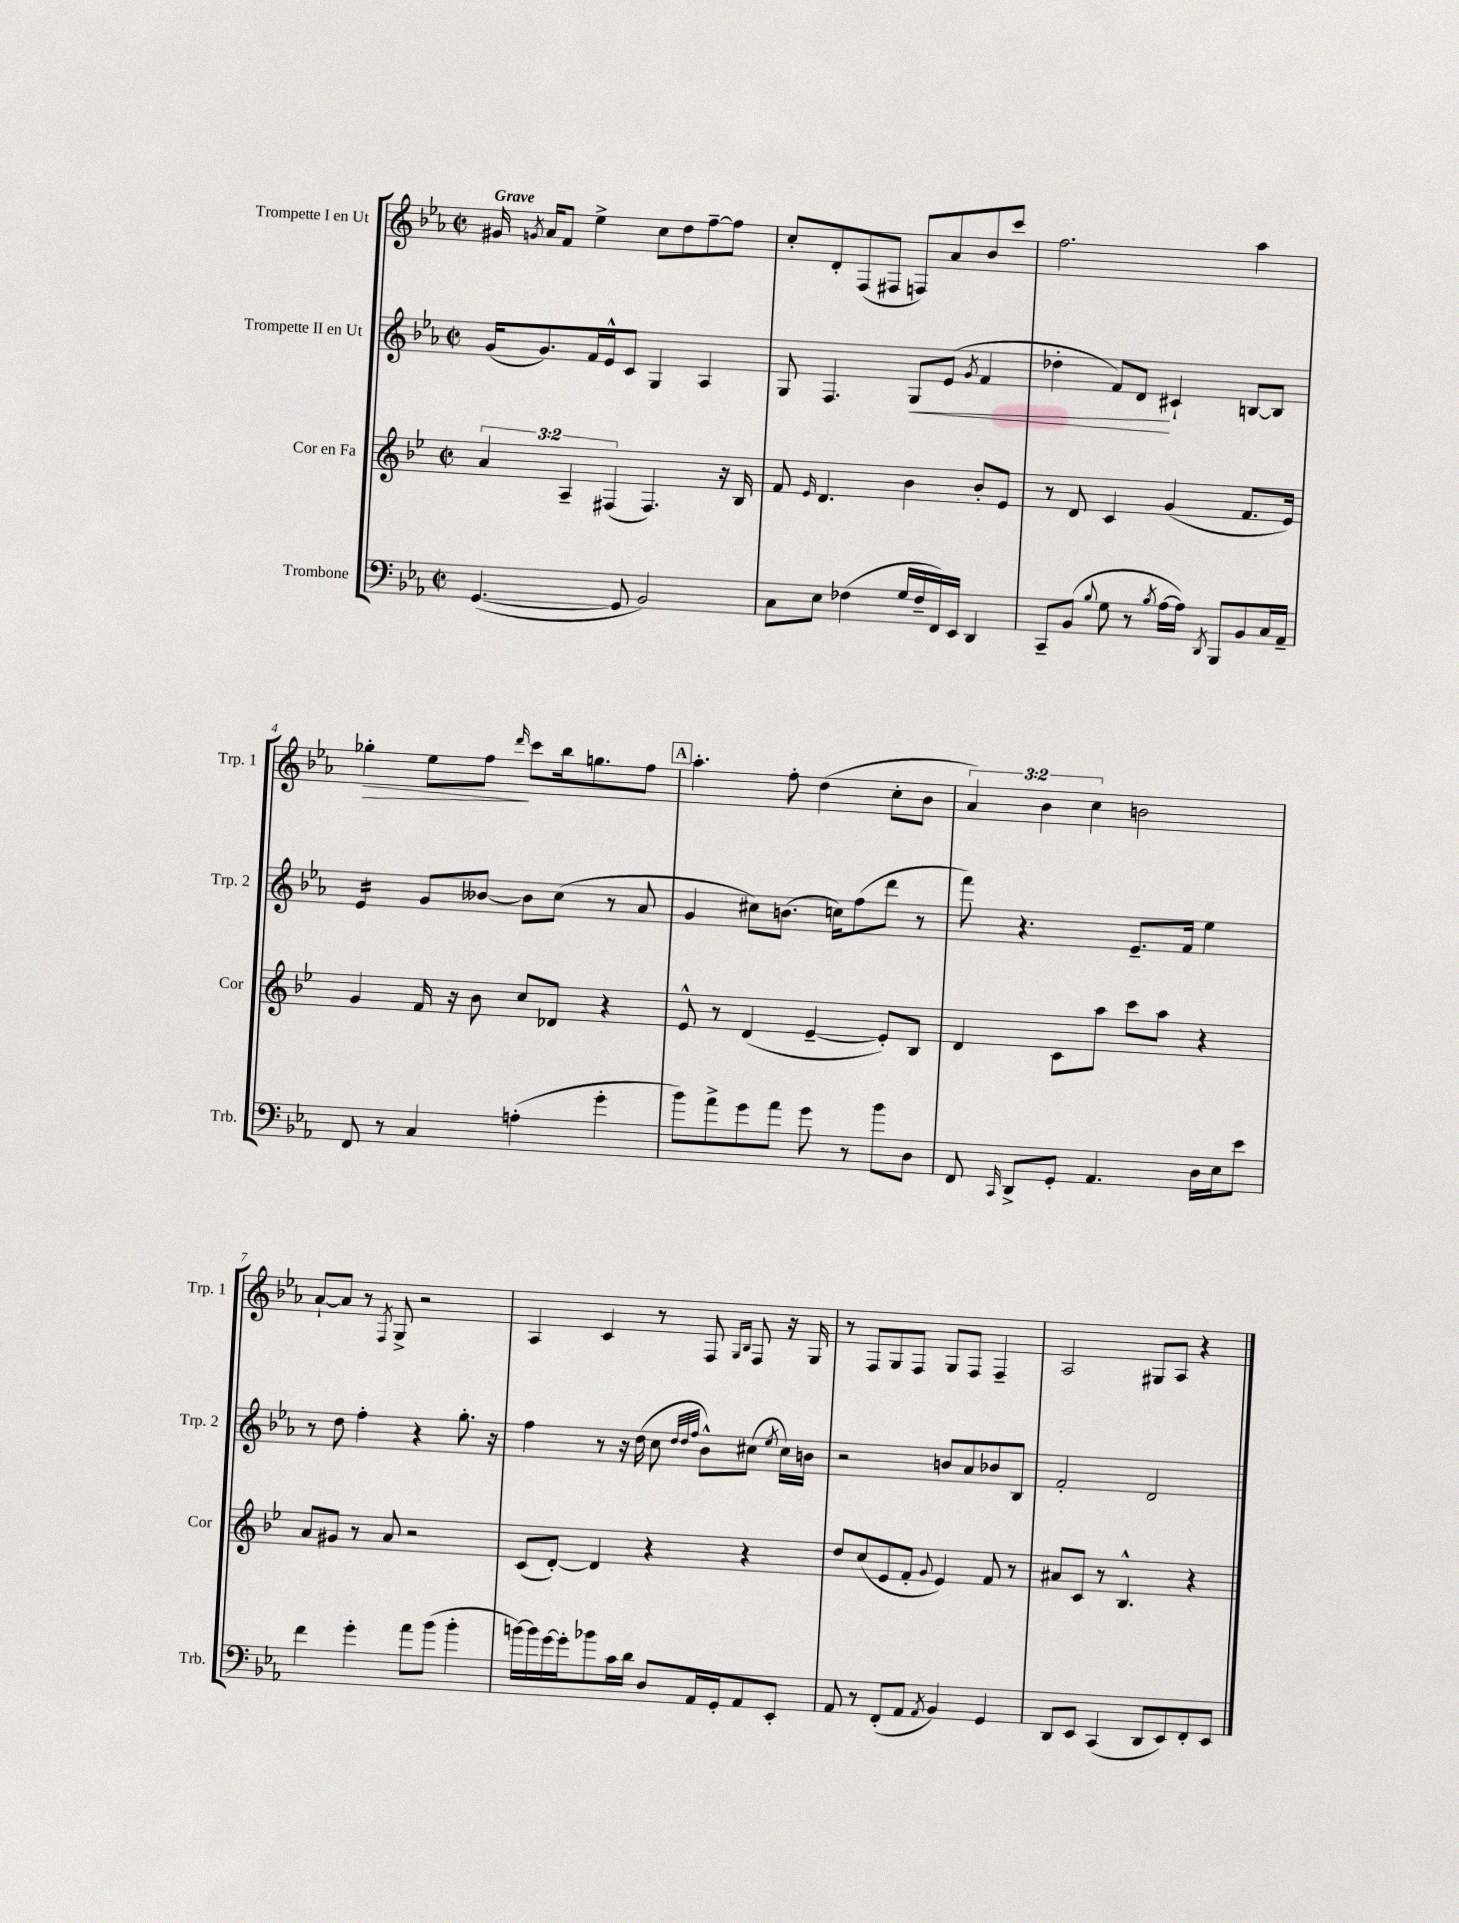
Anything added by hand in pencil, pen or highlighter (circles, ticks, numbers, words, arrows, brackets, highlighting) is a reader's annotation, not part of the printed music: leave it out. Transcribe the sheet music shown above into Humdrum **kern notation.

**kern	**kern	**kern	**kern
*staff4	*staff3	*staff2	*staff1
*clefF4	*clefG2	*clefG2	*clefG2
*k[b-e-a-]	*k[b-e-]	*k[b-e-a-]	*k[b-e-a-]
*M2/2	*M2/2	*M2/2	*M2/2
*met(c|)	*met(c|)	*met(c|)	*met(c|)
([4.GG	6a	(16g	16g#
.	.	.	8qg
.	.	8.g)	16a-
.	.	.	8f
.	6A~	.	.
.	.	16f	4ee-^
.	.	16e-^^	.
.	(6F#	.	.
8GG]	.	8c	.
2BB-)	4.F#)	4G	8cc
.	.	.	8dd
.	.	4A-	[8ff~
.	16r	.	8ff]
.	16B-	.	.
=	=	=	=
8C	8f	8G	8cc'
.	16qqe-	.	.
8E-	4.d	4.F	8d'
(4F-	.	.	(8F
.	.	.	8F#
16G	4b-	8G	8F)
16F-~	.	.	.
16FF)	.	(8e-	8a-
16EE-	.	.	.
.	.	8qg	.
4DD	8b-'	4f	8b-
.	8e-	.	8ccc
=	=	=	=
8CC~	8r	4dd-'	2.ff
(8BB-	8d	.	.
8qqB-	.	.	.
8G	4c	8f)	.
8r	.	8d	.
8qB-	.	.	.
[16A-	(4g	4c#`	.
16A-])	.	.	.
8qDD	.	.	.
8BBB-	.	.	.
8BB-	8.f	[8B	4aa-
16C	.	8B]	.
16AA-~	16e-)	.	.
=	=	=	=
8FF	4g	4e-	4gg-'
8r	.	.	.
4C	16f	8g	8ee-
.	16r	.	.
.	8b-	[8b--	8ff
.	.	.	16qqddd
(4A'	8cc	8b--]	8ccc
.	8d-	(8cc	16bb-
.	.	.	8.gg
4g'	4r	8r	.
.	.	8a-	8ff
=	=	=	=
8b-)	8e-^^	4g	4.aa-'
8a-^	8r	.	.
8g	(4d	8cc#)	.
8a-	.	(8.b	8ff'
8g	[4e-~	.	(4dd
.	.	16cc)	.
8r	.	(8ff	.
8b-	8e-'])	8ddd	8cc'
8D	8B-	8r	8b-
=	=	=	=
8FF	4d	8fff)	6a-)
16qqCC	.	.	.
8DD^	.	4.r	.
.	.	.	6b-
8GG'	8c	.	.
.	.	.	6cc
4.AA-	8aa	.	.
.	8ccc	8.e-~	2b
.	8aa	.	.
.	.	16f	.
16D	4r	4ee-	.
16E-	.	.	.
8e-	.	.	.
=	=	=	=
4f	8a	8r	[8a-`
.	8g#	8dd	8a-]
4g'	8r	4ff'	8r
.	.	.	8qF
.	8a	.	8G^
8a-	2r	4r	2r
(8b-	.	.	.
4b-'	.	8.gg'	.
.	.	16r	.
=	=	=	=
[16b)	(8c	4ff	4A-
16b]	.	.	.
[16g	[8d')	.	.
16g']	.	.	.
8b-	4d]	8r	4c
16c	.	16r	.
16d	.	(16dd	.
8D	4r	8cc	8r
.	.	32qqdd	.
.	.	32qqdd	.
.	.	32qqff	.
16AA-	.	8b-^^)	8F
16GG'	.	.	.
.	.	.	16qqG
.	.	.	16qqB-
8AA-	4r	(8cc#	8F
.	.	8qee-	.
8EE-'	.	16cc#)	16r
.	.	16b	16G
=	=	=	=
8AA-	8dd	2r	8r
8r	(8cc	.	8F
(8FF'	8e-	.	8G
8AA-	8f'	.	8F
8qAA-	8qqg	.	.
4BB-)	4e-)	8b	8G
.	.	8a-	8F
4GG	8f	8b-	4F~
.	8r	8B-	.
=	=	=	=
8DD	8a#	2f'	2A-
8EE-	8c	.	.
(4CC	8r	.	.
.	4.B-^^	.	.
8DD	.	2d	8G#
8EE-)	.	.	8A-
8FF'	4r	.	4r
8EE-	.	.	.
==	==	==	==
*-	*-	*-	*-
